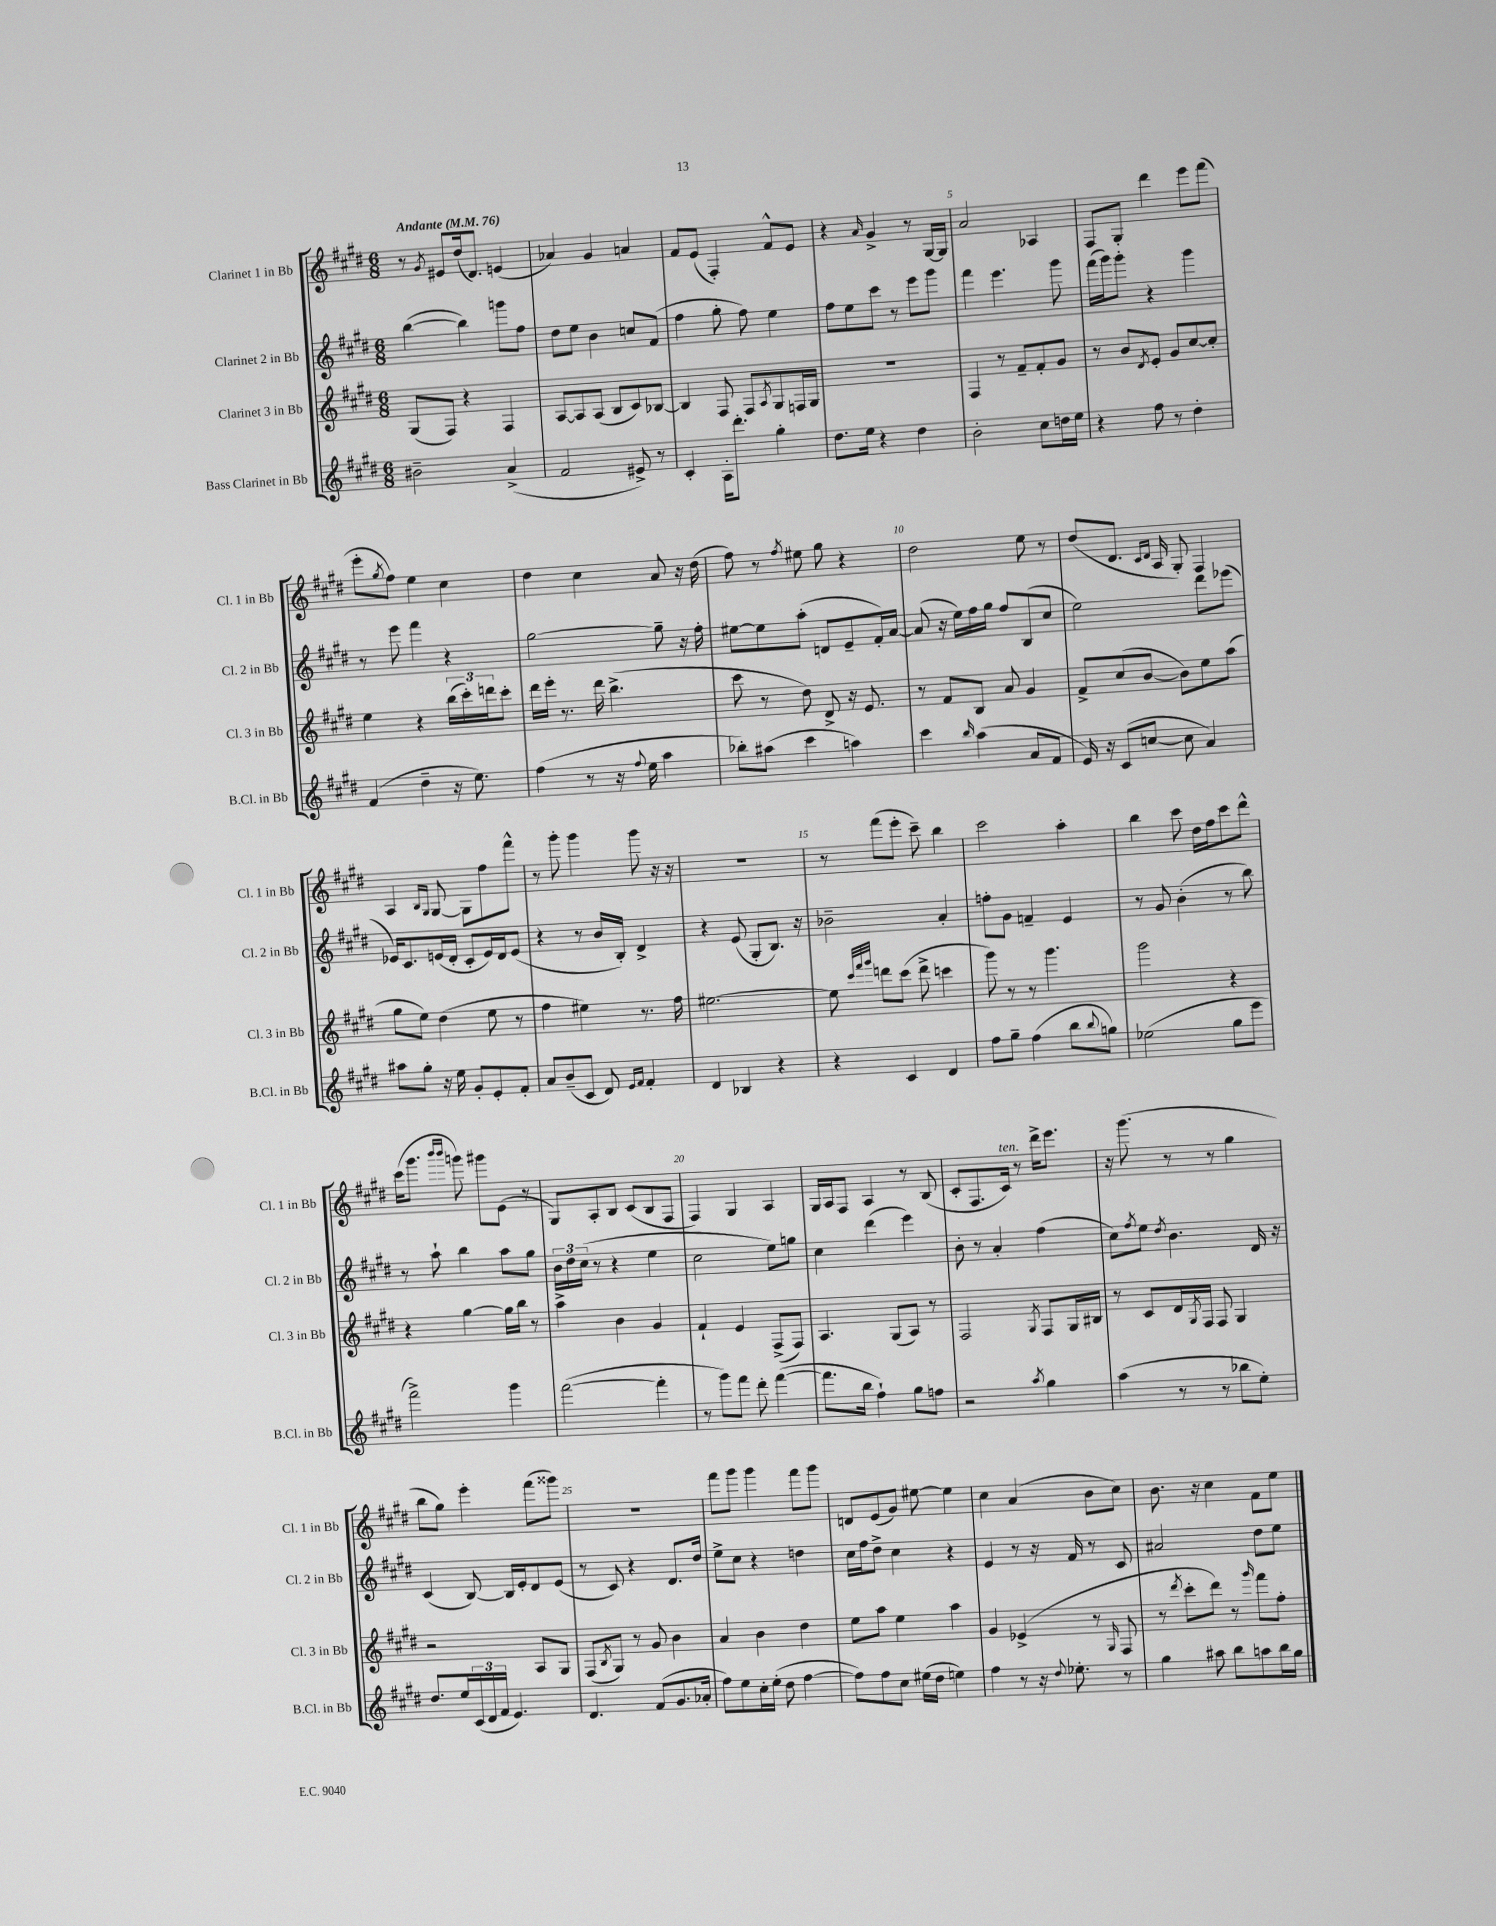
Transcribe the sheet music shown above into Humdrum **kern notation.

**kern	**kern	**kern	**kern
*staff4	*staff3	*staff2	*staff1
*clefG2	*clefG2	*clefG2	*clefG2
*k[f#c#g#d#]	*k[f#c#g#d#]	*k[f#c#g#d#]	*k[f#c#g#d#]
*M6/8	*M6/8	*M6/8	*M6/8
*MM76	*MM76	*MM76	*MM76
2b#~	(8G#	([4bb	8r
.	.	.	8qg#
.	8F#)	.	8e#
.	4r	4bb])	(16dd#
.	.	.	8.d#)
(4a^	4F#	8ggg	(4e
.	.	8ff#	.
=	=	=	=
2f#	[8A	8dd#	4a-)
.	8A]	8ee	.
.	(8A	4b	4g#
.	8B	.	.
8e#^)	8c#)	8cc	4a
8r	[8B-	(8f#	.
=	=	=	=
4c#'	4B-]	4ff#	8f#
.	.	.	(8e
16A'	8F#	8gg#'	4F#')
8.ddd#'	.	.	.
.	8F#	8ff#)	.
.	8qA	.	.
4gg#'	8G#	4ee	8f#^^
.	16F	.	8e
.	16G#	.	.
=	=	=	=
8.dd#	2.r	8ff#	4r
.	.	8ee	.
16ee	.	.	.
.	.	.	16qqa
4r	.	8ccc#	4g#^
.	.	8r	.
4dd#	.	8eee	8r
.	.	8ggg#	[16G#
.	.	.	16G#]
=	=	=	=
2b'	4F#	4fff#	2a
.	8r	4.eee	.
.	8f#~	.	.
8cc#	8f#'	.	4A-
16dd	8g#	8ggg#	.
16ee	.	.	.
=	=	=	=
4r	8r	(16fff#	8F#
.	.	16ggg#)	.
.	8b	8ggg#'	8G#'
.	8qd#	.	.
8ff#	8e'	4r	4ddd#
8r	8g#	.	.
4dd#'	[8cc#	4ggg#	8eee
.	8cc#']	.	(8fff#
=	=	=	=
(4f#	4ee	8r	8eee'
.	.	.	8qgg#
.	.	8eee	8ff#)
4dd#~	4r	4fff#	4ee
16r	(24bb	4r	4cc#
.	24ccc#')	.	.
8.ee)	.	.	.
.	24ddd	.	.
.	8ccc#'	.	.
=	=	=	=
(4ff#	16ddd#	[2gg#	4dd#
.	16eee'	.	.
.	8.r	.	.
8r	.	.	4cc#
.	16ddd#	.	.
16r	(4.bb^	.	.
8qqff#	.	.	.
16ee	.	.	.
4aa	.	8gg#~]	8a
.	.	16r	16r
.	.	16ff#'	(16dd#
=	=	=	=
8bb-')	8ccc#	[8ee#	8ff#)
(8aa#	8r	8ee#]	8r
.	.	.	8qff#
4ccc#	8dd#)	(8aa'	8ee#
.	8d#^	8d	8gg#
4aa)	16r	8e~	4r
.	8.e	.	.
.	.	16f#')	.
.	.	[16a	.
=	=	=	=
4ccc#	8r	(8a]	2dd#
.	8f#	16r	.
.	.	16ee)	.
16qqbb	.	.	.
(4aa	8B	16ff#	.
.	.	16gg#	.
.	8a	8ff#	.
8a	4g#	(8B	8ee
8f#	.	8cc#	8r
=	=	=	=
16e)	8f#^	2ee)	(8dd#
16r	.	.	.
(8c#	(8cc#	.	8.d#
[8cc	[8b	.	.
.	.	.	16qqc#
.	.	.	16qqd#
.	.	.	16A
8cc]	8b])	.	8G#')
4a)	8ee	8ddd#	4F#
.	(8aa	(8eee-	.
=	=	=	=
8aa#	8gg#	16e-)	4A
.	.	8.c#	.
8gg#'	8ee)	.	.
.	.	.	16qqB
.	.	.	16qqG#
16r	(4dd#	(16e	[8G#
16ee	.	16d#'	.
8g#'	.	8c#'	8G#]
8e'	8ee	16e)	8ff#
.	.	16d#	.
8f#'	8r	(8e	8fff#^^
=	=	=	=
8a	4ff#	4r	8r
(8b~	.	.	8ggg#'
8c#	4ee#)	8r	4ggg#
8d#)	.	16b	.
.	.	16B')	.
16qqe	.	.	.
16qqf#	.	.	.
4f#'	8.r	4d#^	8ggg#
.	.	.	16r
.	16ff#	.	16r
=	=	=	=
4d#	[2.ee#	4r	2.r
4B-	.	(8e	.
.	.	8G#'	.
4r	.	8.B)	.
.	.	16r	.
=	=	=	=
4r	8ee#]	2b-~	8r
.	32qqccc#	.	.
.	32qqfff#	.	.
.	32qqggg#	.	.
.	8ddd	.	(8fff#
4c#	(8ccc#	.	8eee'
.	8ddd^	.	8ccc#~)
4d#	4ccc	4a'	4bb
=	=	=	=
8ff#	8ggg#)	8ff'	2ccc#
8gg#~	8r	8g#	.
(4ff#	8r	4f~	.
.	4.ggg#	.	.
8bb	.	4e	4aa'
8qqbb	.	.	.
8gg)	.	.	.
=	=	=	=
(2ee-	2ggg#	8r	4bb
.	.	8g#	.
.	.	(4b'	8ccc#
.	.	.	16dd#
.	.	.	16ff#
8gg#	4r	8r	8ccc#
8eee	.	8bb)	8ddd#^^
=	=	=	=
2fff#^)	4r	8r	(16ccc#
.	.	.	8.ggg#
.	.	8aa`	.
.	.	.	16qqbbb
.	.	.	16qqbbb
.	[4gg#	4bb	8ggg)
.	.	.	8ggg#
4ggg#	16gg#]	8aa	(8e
.	16bb	.	.
.	8r	8gg#	8r
=	=	=	=
([2fff#	4aa^	24b	8G#)
.	.	24dd#	.
.	.	(24cc#	.
.	.	8r	8A'
.	4b	4r	8B
.	.	.	(8c#
4fff#']	4g#	4ee	8B
.	.	.	8F#
=	=	=	=
8r	4f#`	2cc#	4F#)
8ggg#)	.	.	.
8fff#	4e	.	4G#
8ddd#'	.	.	.
([4fff#	(8F#^	8ee)	4A
.	8F#)	8gg	.
=	=	=	=
8.fff#]	4.A	4cc#	16G#
.	.	.	16A
.	.	.	8F#
16bb	.	.	.
4ff#`)	.	(4ddd#	4A
.	(8G#	.	.
8gg#	8A)	4eee)	8r
8ff	8r	.	(8B
=	=	=	=
2r	2F#	8b'	8c#'
.	.	8r	8.F#
.	.	4a'	.
.	.	.	16c#)
.	.	.	8r
8qaa	8qG#	.	.
4gg#	8F#	(4ff#	16ddd#^
.	.	.	8.eee
.	16G#	.	.
.	16B#	.	.
=	=	=	=
(4aa	8r	8cc#)	16r
.	.	.	(8.ggg#
.	.	8qff#	.
.	8c#	8ee	.
.	.	8qdd#	.
8r	16d#	4.b	8r
.	8qG#	.	.
.	16F#	.	.
8r	8F#	.	8r
8bb-	4G#	.	4gg#
8ee')	.	16d#	.
.	.	16r	.
=	=	=	=
8.dd#	2r	(4c#	8bb
.	.	.	8gg#)
16ee	.	.	.
(24c#	.	[8B)	4eee'
24d#	.	.	.
24f#	.	.	.
4.e)	.	16B]	.
.	.	16e'	.
.	8A	8d#	(8fff#
.	8G#	(8e	8ggg##)
=	=	=	=
4.d#	(8F#	8r	2.r
.	8qB	.	.
.	8G#)	8c#)	.
.	8r	4r	.
(8f#	8g#	.	.
8.g#	4b	8.d#	.
16a-'	.	16dd#	.
=	=	=	=
8ff#)	4a	8ee^	8fff#
8ee	.	8cc#	8ggg#
16cc#'	4b	4r	4ggg#
(16ee'	.	.	.
8dd#	.	.	.
[4ff#	4dd#	4dd	8fff#
.	.	.	8ggg#
=	=	=	=
8ff#])	8ee	16cc#	8d
.	.	16ff#	.
8ff#	8aa	8dd#^	(8e
8cc#	4ee	4cc#	8g#)
(16ee#	.	.	[8ee#
16dd#	.	.	.
4ee)	4aa	4r	4ee#]
=	=	=	=
4ff#	4g#	4e	4cc#
8r	(4e-^	8r	(4a
16r	.	16r	.
8qqdd#	.	.	.
8.ee-'	.	16f#	.
.	8r	8r	8b
.	16qqG#	.	.
8r	8F#	8c#	8cc#)
=	=	=	=
4gg#	8r	2a#	8.b
.	8qddd#	.	.
.	8ccc#'	.	.
.	.	.	16r
8aa#	8ddd#)	.	4cc#
8bb	8r	.	.
.	16qqggg#	.	.
8aa	8fff#	8dd#	8f#
16bb	8ff#'	8ee	8ee
16gg#	.	.	.
==	==	==	==
*-	*-	*-	*-
